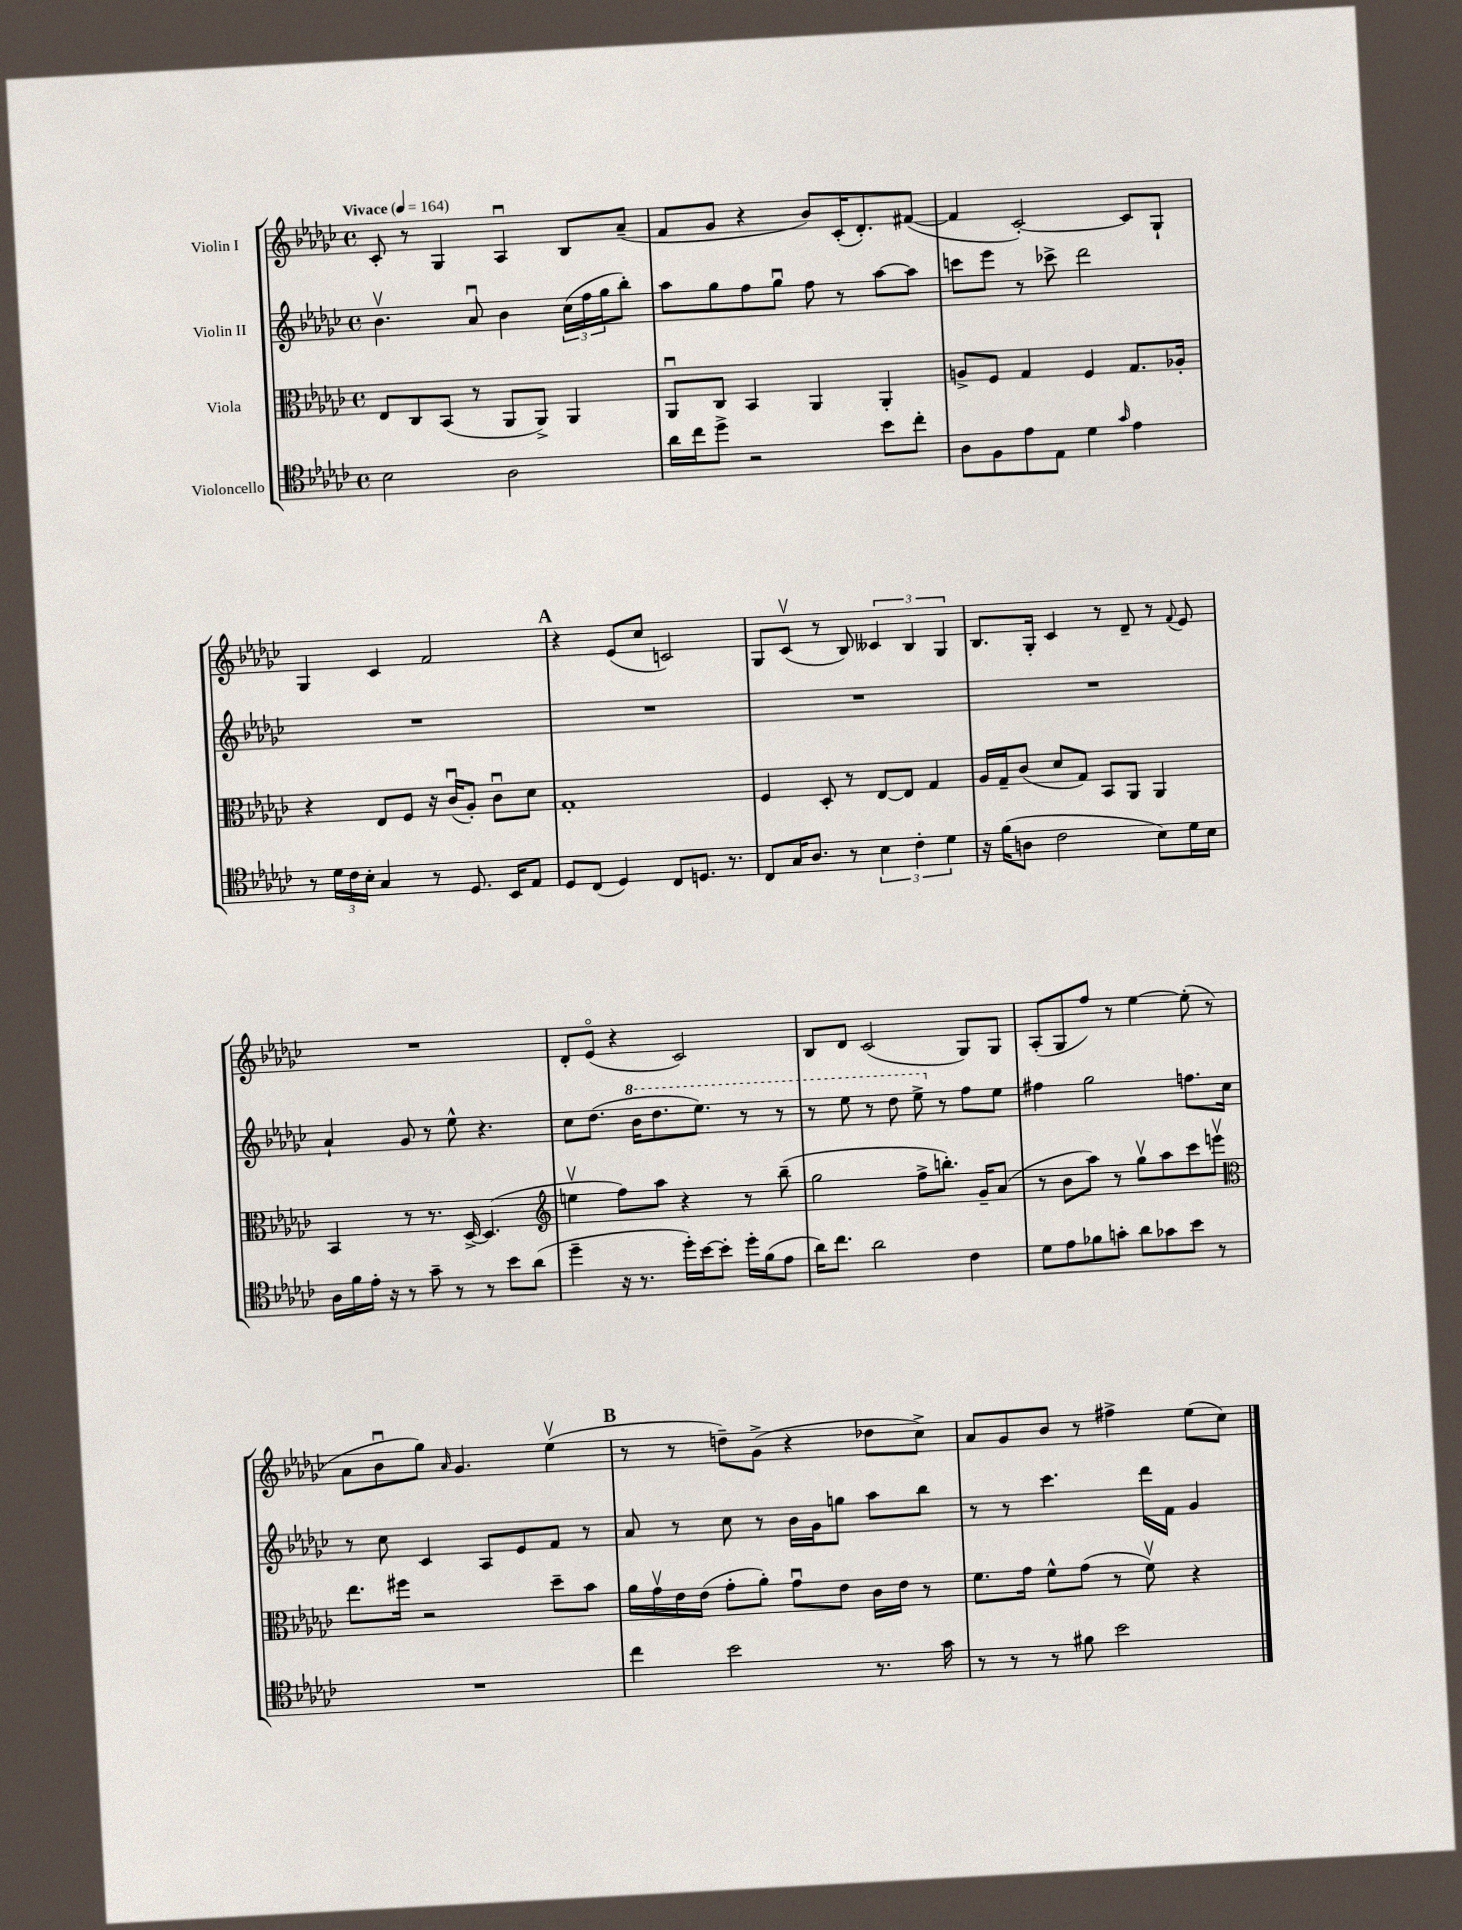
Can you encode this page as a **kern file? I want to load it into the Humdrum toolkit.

**kern	**kern	**kern	**kern
*staff4	*staff3	*staff2	*staff1
*clefC4	*clefC3	*clefG2	*clefG2
*k[b-e-a-d-g-c-]	*k[b-e-a-d-g-c-]	*k[b-e-a-d-g-c-]	*k[b-e-a-d-g-c-]
*M4/4	*M4/4	*M4/4	*M4/4
*met(c)	*met(c)	*met(c)	*met(c)
*MM164	*MM164	*MM164	*MM164
2B-	8E-	4.b-v	8c-'
.	8C-	.	8r
.	(8BB-	.	4G-
.	8r	8a-u	.
2A-	8AA-	4b-	4A-u
.	8AA-^)	.	.
.	4AA-	(24cc-	8B-
.	.	24ff	.
.	.	24gg-	.
.	.	8bb-')	(8a-~
=	=	=	=
16a-	8AA-u	8aa-	8f
16cc-	.	.	.
8dd-^	8C-	8gg-	8g-
2r	4BB-	8ff	4r
.	.	8gg-u	.
.	4AA-	8ff	8b-)
.	.	8r	(16c-'
.	.	.	8.d-')
8b-	4AA-'	[8aa-	.
8cc-'	.	8aa-]	([8f#
=	=	=	=
8A-	8A^	8ccc	4f#]
8F	8F	8eee-	.
8e-	4G-	8r	[2c-')
8E-	.	8ccc-^	.
4d-	4F	2ddd-	.
16qqg-	.	.	.
4e-	8.G-	.	8c-]
.	.	.	8G-`
.	16A-'	.	.
=	=	=	=
8r	4r	1r	4G-
24d-	.	.	.
24c-	.	.	.
24B-'	.	.	.
4G-	8E-	.	4c-
.	8F	.	.
8r	16r	.	2f
.	(16c-u	.	.
8.D-	8A-')	.	.
.	8c-u	.	.
16BB-	.	.	.
8E-	8d-	.	.
=	=	=	=
8D-	1G-'	1r	4r
(8C-	.	.	.
4D-)	.	.	(8e-
.	.	.	8cc-
8C-	.	.	2c)
8.D	.	.	.
8.r	.	.	.
=	=	=	=
8C-	4F	1r	8G-
16G-	.	.	(8c-v
8.A-	.	.	.
.	8D-'	.	8r
8r	8r	.	8B-)
6B-	[8E-	.	6c--
.	8E-]	.	.
6c-'	.	.	6B-
.	4G-	.	.
6d-	.	.	6G-
=	=	=	=
16r	16A-	1r	8.B-
(16f	16G-~	.	.
8A	(8c-	.	.
.	.	.	16G-'
2c-	8d-	.	4c-
.	8G-)	.	.
.	8BB-	.	8r
.	8AA-	.	8d-~
8B-)	4AA-	.	8r
.	.	.	8qqf
16d-	.	.	8e-
16B-	.	.	.
=	=	=	=
16A-	4BB-	4a-`	1r
16f	.	.	.
16e-'	.	.	.
16r	.	.	.
8r	8r	8g-	.
8g-~	8.r	8r	.
8r	.	8ee-^^	.
.	[16D-^	.	.
8r	(4.D-]	4.r	.
8b-	.	.	.
(8a-	.	.	.
=	=	=	=
*	*clefG2	*	*
4dd-~	4eev	8cc-	8d-'
.	.	(8.dd-	(8e-o
16r	8ff)	.	4r
8.r	.	16bb-	.
.	8aa-	8.ddd-	.
16dd-')	4r	.	2c-)
[16b-	.	8.eee-)	.
8b-']	.	.	.
16dd-'	8r	8r	.
(16f	.	.	.
8e-	(8bb-~	8r	.
=	=	=	=
16a-)	2gg-	8r	8B-
8.cc-	.	.	.
.	.	8eee-	8d-
2a-	.	8r	(2c-
.	.	8ddd-	.
.	8ff^	8eee-^	.
.	8.bb')	8r	.
4c-	.	8ff	8G-)
.	16g-~	.	.
.	(8a-	8ee-	8G-
=	=	=	=
8d-	8r	4ff#	(8A-'
8e-	8b-	.	8G-
8f-	8aa-)	2gg-	8ff)
8g'	8r	.	8r
8a-	8gg-v	.	[4ee-
8g-	8aa-	.	.
8b-	8ccc-	8.ff	(8ee-']
8r	8eeev	.	8r
.	.	16cc-	.
=	=	=	=
*	*clefC3	*	*
1r	8.ee-	8r	8a-
.	.	8cc-	8b-u
.	16ff#	.	.
.	2r	4c-	8gg-)
.	.	.	16qqa-
.	.	.	4.g-
.	.	8A-	.
.	.	8e-	.
.	8dd-~	8f	(4ee-v
.	8b-	8r	.
=	=	=	=
4cc-	16a-	8a-	8r
.	16g-v	.	.
.	16e-	8r	8r
.	(16e-	.	.
2b-	8g-'	8cc-	8dd~)
.	8a-')	8r	(8g-^
.	8g-u	16b-	4r
.	.	16g-	.
.	8e-	8gg	.
8.r	16c-	8aa-	8dd-
.	16e-	.	.
.	8r	8bb-	8cc-^)
16g-	.	.	.
=	=	=	=
8r	8.f	8r	8a-
8r	.	8r	8g-
.	16g-	.	.
8r	8f^^	4.ccc-	8b-
8f#	(8g-	.	8r
2b-	8r	.	4ff#^
.	8fv)	16ddd-	.
.	.	16f	.
.	4r	4g-	(8ee-
.	.	.	8cc-)
==	==	==	==
*-	*-	*-	*-
